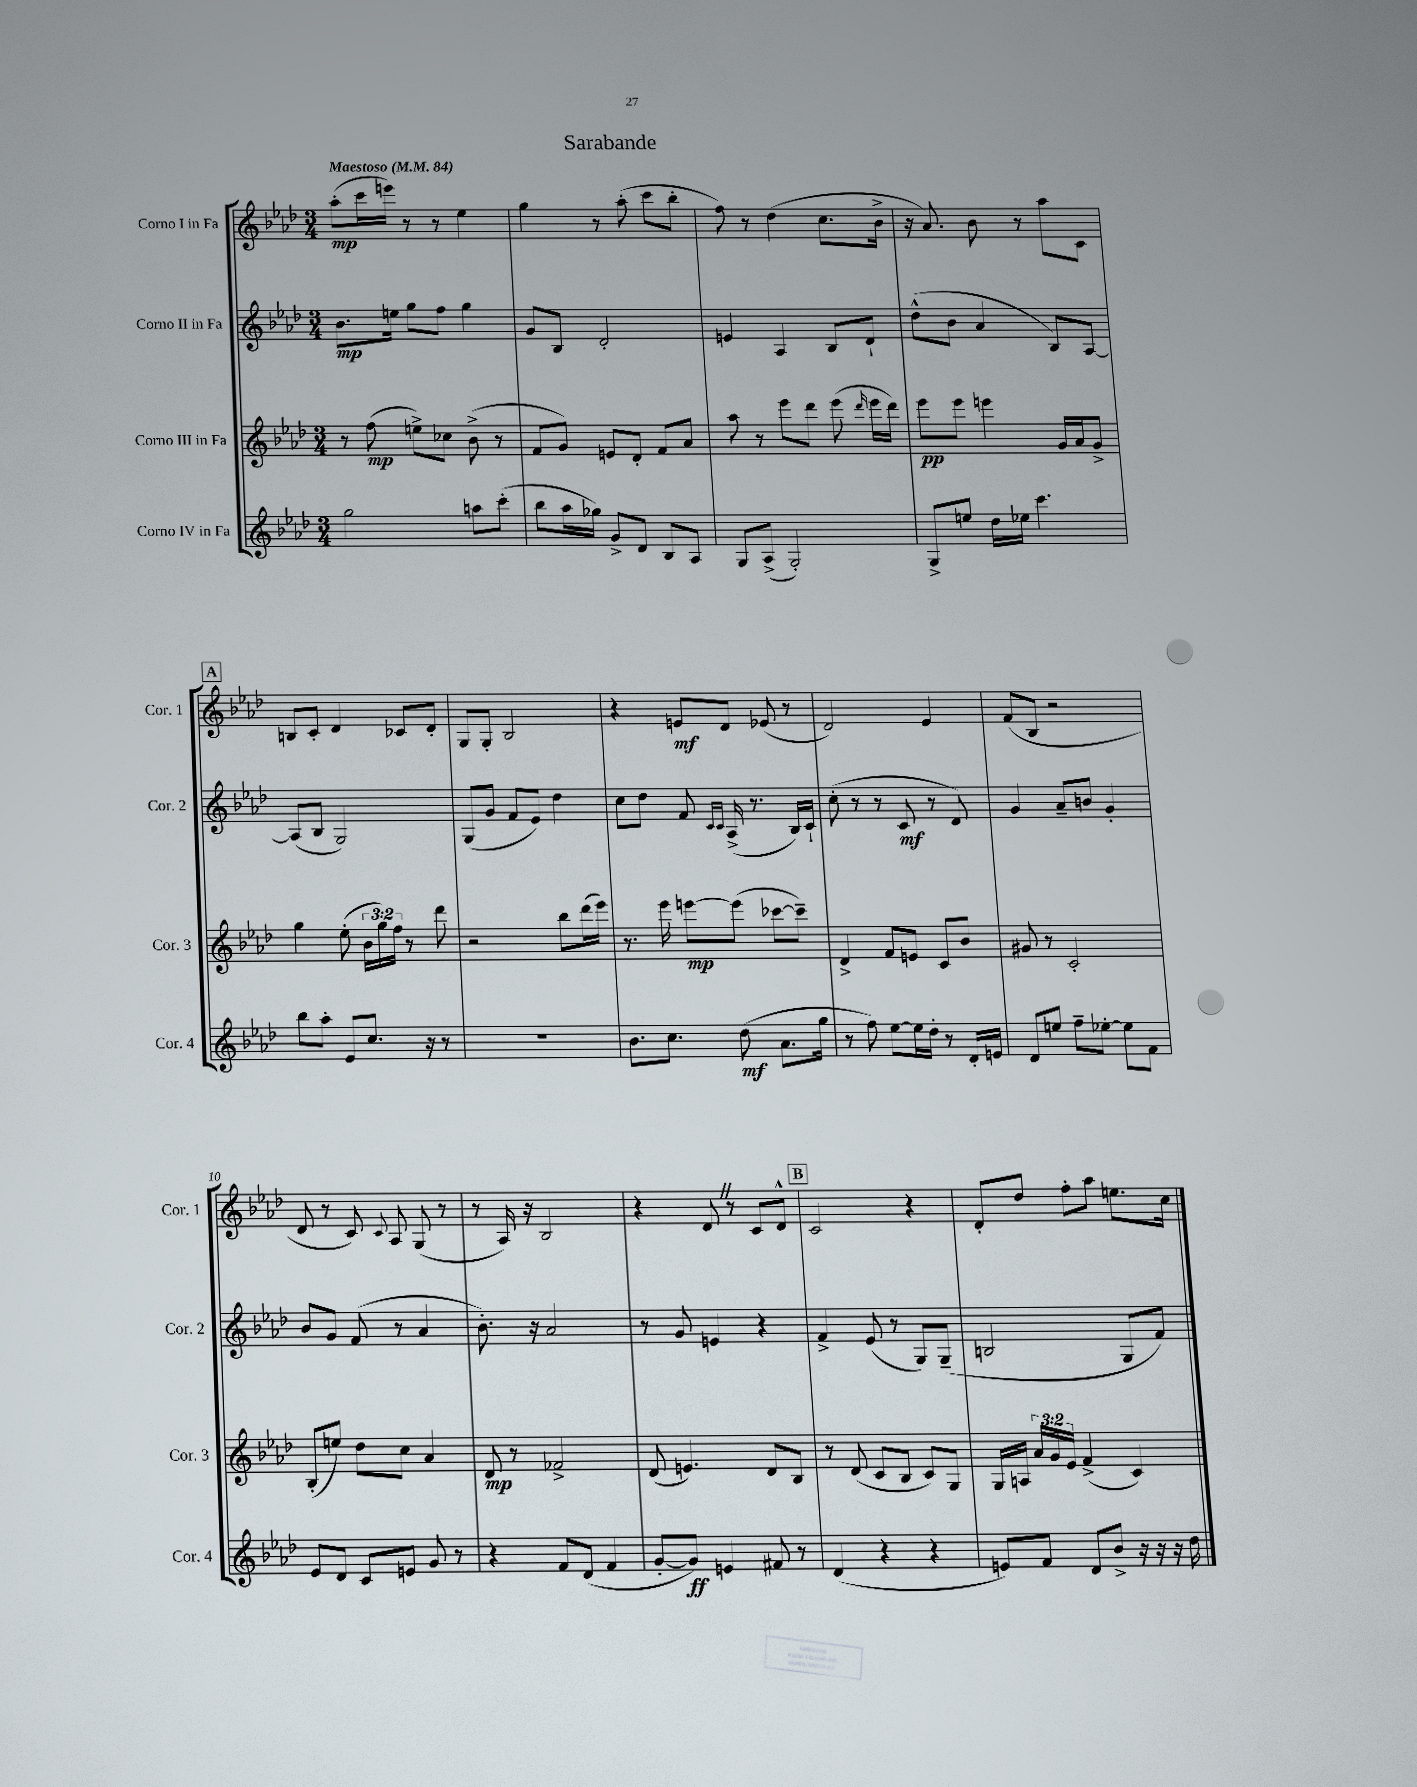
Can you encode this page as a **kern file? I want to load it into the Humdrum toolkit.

**kern	**dynam	**kern	**dynam	**kern	**dynam	**kern	**dynam
*part4	*part4	*part3	*part3	*part2	*part2	*part1	*part1
*staff4	*staff4	*staff3	*staff3	*staff2	*staff2	*staff1	*staff1
*I"Corno IV in Fa	*	*I"Corno III in Fa	*	*I"Corno II in Fa	*	*I"Corno I in Fa	*
*I'Cor. 4	*	*I'Cor. 3	*	*I'Cor. 2	*	*I'Cor. 1	*
*clefG2	*	*clefG2	*	*clefG2	*	*clefG2	*
*k[b-e-a-d-]	*	*k[b-e-a-d-]	*	*k[b-e-a-d-]	*	*k[b-e-a-d-]	*
*M3/4	*	*M3/4	*	*M3/4	*	*M3/4	*
*MM84	*	*MM84	*	*MM84	*	*MM84	*
=1	=1	=1	=1	=1	=1	=1	=1
!	!	!	!	!	!	!LO:TX:a:B:t=Maestoso	!
2gg\	.	8r	.	8.b-\L	mp	(8aa-'\L	mp
.	.	(8ff\	mp	.	.	16ccc\L	.
.	.	.	.	16een\Jk	.	16eeen\JJ)	.
.	.	8een^\L)	.	8gg\L	.	8r	.
.	.	8cc-X\J	.	8ff\J	.	8r	.
8aan\L	.	(8b-^\	.	4gg\	.	4ee-\	.
(8ccc'\J	.	8r	.	.	.	.	.
=2	=2	=2	=2	=2	=2	=2	=2
8bb-\L	.	8f/L	.	8g/L	.	4gg\	.
16aa-\L	.	8g/J)	.	8B-/J	.	.	.
16gg-X\JJ)	.	.	.	.	.	.	.
8g^/L	.	8en/L	.	2d-'/	.	8r	.
8d-/J	.	8d-'/J	.	.	.	(8aa-'\	.
8B-/L	.	8f/L	.	.	.	8ccc\L	.
8A-/J	.	8a-/J	.	.	.	8bb-'\J	.
=3	=3	=3	=3	=3	=3	=3	=3
8G/L	.	8aa-\	.	4en/	.	8ff\)	.
(8A-^/J	.	8r	.	.	.	8r	.
2G'/)	.	8eee-\L	.	4A-/	.	(4dd-\	.
.	.	8ddd-\J	.	.	.	.	.
.	.	(8eee-\	.	8B-/L	.	8.cc\L	.
.	.	16qqddd-/	.	.	.	.	.
.	.	16eee-\LL	.	8d-`/J	.	.	.
.	.	16ddd-\JJ)	.	.	.	16b-^\Jk	.
=4	=4	=4	=4	=4	=4	=4	=4
8G^/L	.	8eee-\L	pp	(8dd-^^\L	.	16r	.
.	.	.	.	.	.	8.a-/)	.
8een/J	.	8eee-\J	.	8b-\J	.	.	.
16dd-\LL	.	4eeen\	.	4a-/	.	8b-\	.
16ee-X\JJ	.	.	.	.	.	.	.
4.ccc\	.	.	.	.	.	8r	.
.	.	16g/LL	.	8B-/L)	.	8aa-\L	.
.	.	16a-/J	.	.	.	.	.
.	.	8g^/J	.	[8A-/J	.	8c\J	.
!!LO:LB:g=z
!!LO:REH:place=s1:t=A
=5	=5	=5	=5	=5	=5	=5	=5
8bb-\L	.	4gg\	.	(8A-/L]	.	8Bn/L	.
8aa-'\J	.	.	.	8B-/J	.	8c'/J	.
8e-/L	.	(8ee-'\	.	2G/)	.	4d-/	.
8.cc/J	.	24b-\LL	.	.	.	.	.
.	.	24gg\)	.	.	.	.	.
.	.	24ff\JJ	.	.	.	.	.
.	.	8r	.	.	.	8c-X/L	.
16r	.	.	.	.	.	.	.
8r	.	8ddd-\	.	.	.	8d-'/J	.
=6	=6	=6	=6	=6	=6	=6	=6
2.r	.	2r	.	(8G/L	.	8G/L	.
.	.	.	.	8g/J	.	8G'/J	.
.	.	.	.	8f/L	.	2B-/	.
.	.	.	.	8e-/J)	.	.	.
.	.	8bb-\L	.	4dd-\	.	.	.
.	.	(16ddd-\L	.	.	.	.	.
.	.	16eee-\JJ)	.	.	.	.	.
=7	=7	=7	=7	=7	=7	=7	=7
8.b-\L	.	8.r	.	8cc\L	.	4r	.
.	.	.	.	8dd-\J	.	.	.
8.cc\J	.	16eee-\	.	.	.	.	.
.	.	[8eeen\L	mp	8f/	.	8en/L	mf
.	.	.	.	16qqc/LL	.	.	.
.	.	.	.	16qqc/JJ	.	.	.
(8dd-\	mf	(8eee\J]	.	(16A-^/	.	8d-/J	.
.	.	.	.	8.r	.	.	.
8.a-\L	.	[8ccc-X\L	.	.	.	(8e-X/	.
.	.	8ccc-~\J])	.	16B-/LL)	.	8r	.
16gg\Jk	.	.	.	16c`/JJ	.	.	.
=8	=8	=8	=8	=8	=8	=8	=8
8r	.	4d-^/	.	(8cc'\	.	2d-/)	.
8ff\)	.	.	.	8r	.	.	.
[8ee-\L	.	8f/L	.	8r	.	.	.
16ee-\L]	.	8en/J	.	8c/	mf	.	.
16dd-'\JJ	.	.	.	.	.	.	.
8r	.	8c/L	.	8r	.	4e-/	.
16d-'/LL	.	8b-/J	.	8d-/)	.	.	.
16en/JJ	.	.	.	.	.	.	.
=9	=9	=9	=9	=9	=9	=9	=9
8d-/L	.	8g#X/	.	4g/	.	(8f/L	.
8een/J	.	8r	.	.	.	8B-/J	.
8ff~\L	.	2c'/	.	8a-~/L	.	2r	.
[8ee-X'\J	.	.	.	8bn/J	.	.	.
8ee-\L]	.	.	.	4g'/	.	.	.
8f\J	.	.	.	.	.	.	.
!!LO:LB:g=z
=10	=10	=10	=10	=10	=10	=10	=10
8e-/L	.	(8B-'/L	.	8b-/L	.	8d-/	.
8d-/J	.	8een/J)	.	8g/J	.	8r	.
8c/L	.	8dd-\L	.	(8f/	.	8c/)	.
.	.	.	.	.	.	8qqc/	.
8en/J	.	8cc\J	.	8r	.	8A-/	.
8g/	.	4a-/	.	4a-/	.	(8G/	.
8r	.	.	.	.	.	8r	.
=11	=11	=11	=11	=11	=11	=11	=11
4r	.	8d-/	mp	8.b-'\)	.	8r	.
.	.	8r	.	.	.	16A-/)	.
.	.	.	.	16r	.	16r	.
8f/L	.	2f-X^/	.	2a-/	.	2B-/	.
(8d-/J	.	.	.	.	.	.	.
4f/	.	.	.	.	.	.	.
=12	=12	=12	=12	=12	=12	=12	=12
[8g'/L	.	(8d-/	.	8r	.	4r	.
8g/J])	ff	4.en/)	.	8g/	.	.	.
4en/	.	.	.	4en/	.	8d-Z/	.
.	.	.	.	.	.	8r	.
8f#X/	.	8d-/L	.	4r	.	8c/L	.
8r	.	8B-/J	.	.	.	8d-^^/J	.
!!LO:REH:place=s1:t=B
=13	=13	=13	=13	=13	=13	=13	=13
(4d-/	.	8r	.	4f^/	.	2c/	.
.	.	(8d-/	.	.	.	.	.
4r	.	8c/L	.	(8e-/	.	.	.
.	.	8B-/J	.	8r	.	.	.
4r	.	8c/L)	.	8G/L)	.	4r	.
.	.	8G/J	.	(8G~/J	.	.	.
=14	=14	=14	=14	=14	=14	=14	=14
8en/L)	.	16G/LL	.	2Bn/	.	8d-'/L	.
.	.	16An/JJ	.	.	.	.	.
8f/J	.	24a-/LL	.	.	.	8dd-/J	.
.	.	24g/	.	.	.	.	.
.	.	24e-/JJ	.	.	.	.	.
8d-/L	.	(4f^/	.	.	.	8ff'\L	.
8b-^/J	.	.	.	.	.	8aa-\J	.
16r	.	4c/)	.	8G/L	.	8.een\L	.
16r	.	.	.	.	.	.	.
16r	.	.	.	8f/J)	.	.	.
16dd-\	.	.	.	.	.	16cc\Jk	.
==	==	==	==	==	==	==	==
*-	*-	*-	*-	*-	*-	*-	*-
